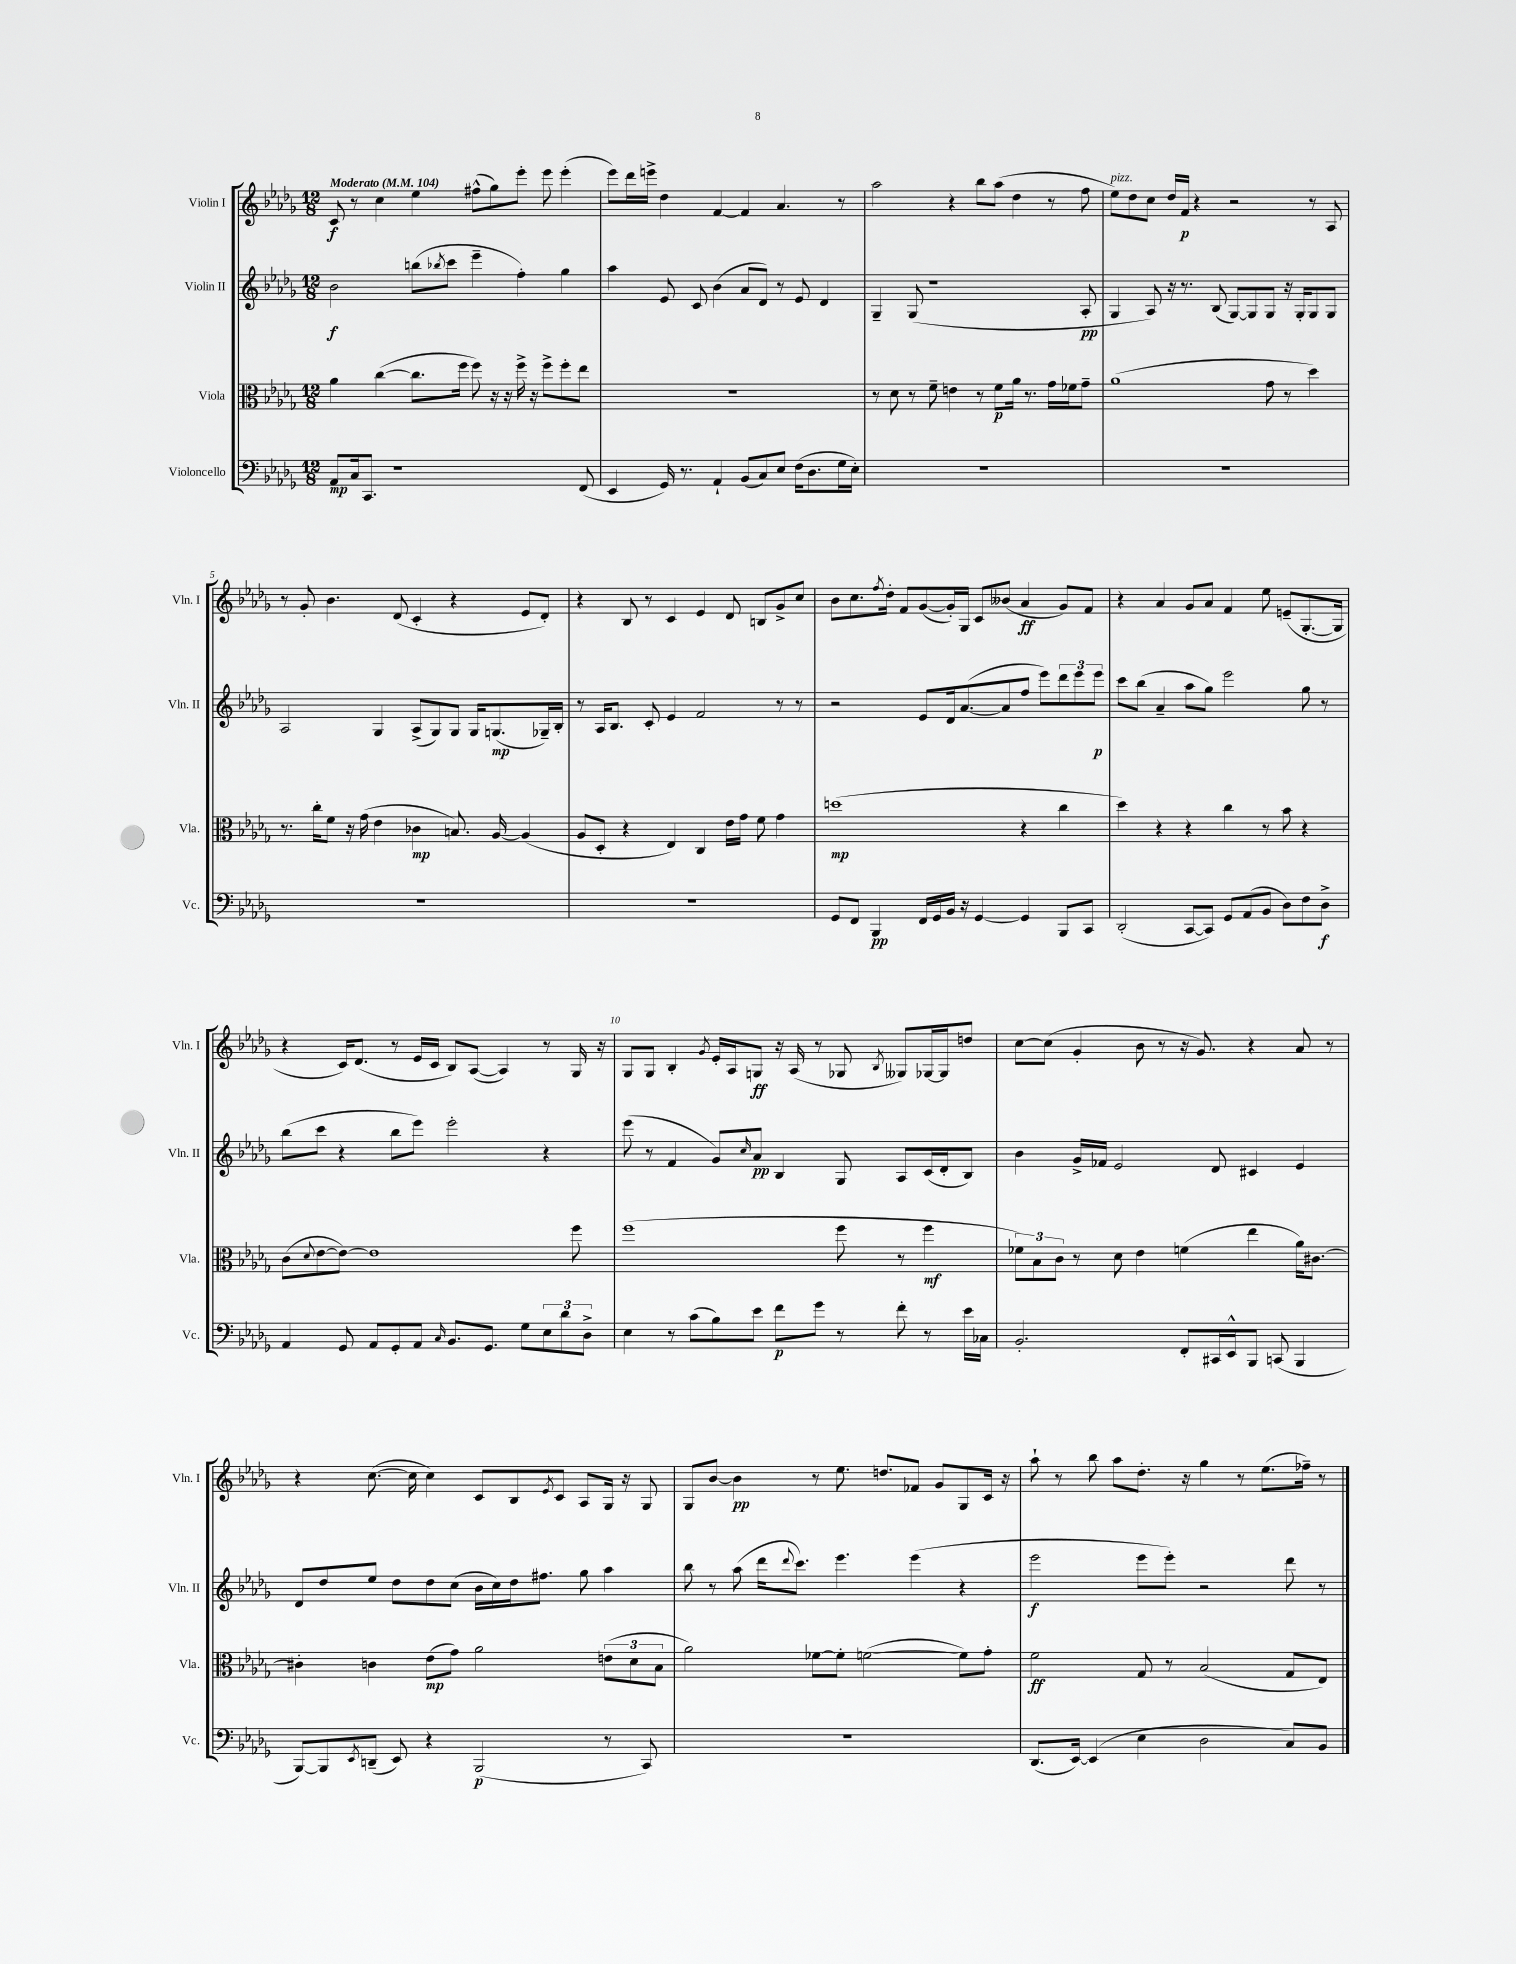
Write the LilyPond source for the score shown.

<<
\new StaffGroup <<
\new Staff = "s0" \with { instrumentName = "Violin I" shortInstrumentName = "Vln. I" } {
    \clef treble \key des \major \numericTimeSignature \time 12/8 \tempo "Moderato" 4 = 104
    c'8\f r8 c''4 ees''4 fis''8-^( ges''8) ees'''8-. ees'''8 ees'''4-.( |
    ees'''8) des'''16 e'''16-> des''4 f'4~ f'4 aes'4. r8 |
    aes''2 r4 bes''8 aes''8( des''4 r8 f''8 |
    ees''8^\markup { \italic "pizz." }) des''8 c''8 des''16 f'16\p r4 r2 r8 aes8 |
    r8 ges'8-. bes'4. des'8( c'4-. r4 ees'8 des'8-.) |
    r4 bes8 r8 c'4 ees'4 des'8 b8 ges'8-> c''8 |
    bes'8 c''8. \acciaccatura { f''8 } des''16-. f'8 ges'8~( ges'16-.) ges16 c'8 beses'8( aes'4\ff ges'8) f'8 |
    r4 aes'4 ges'8 aes'8 f'4 ees''8 e'8--( ges8.~-. ges16 |
    r4 c'16) des'8.( r8 ees'16 c'16 bes8) aes8~( aes4) r8 ges16 r16 |
    ges8 ges8 bes4-. \acciaccatura { ges'8 } ees'16-. aes16 g8\ff r16 aes16( r8 ges8 \acciaccatura { bes8 } geses8) ges16~ ges16 d''8 |
    c''8~ c''8( ges'4-. bes'8 r8 r16 ges'8.) r4 aes'8 r8 |
    r4 c''8.~( c''16 c''4) c'8 bes8 \acciaccatura { ees'8 } c'8 aes8 ges16 r16 ges8 |
    ges8 bes'8~ bes'4\pp r8 ees''8. d''8. fes'8 ges'8 ges8 c'16 r16 |
    aes''8-! r8 bes''8 aes''8 des''8.-. r16 ges''4 r8 ees''8.( fes''16--) r8 \bar "|." |
}
\new Staff = "s1" \with { instrumentName = "Violin II" shortInstrumentName = "Vln. II" } {
    \clef treble \key des \major \numericTimeSignature \time 12/8
    bes'2\f b''8( \acciaccatura { bes''8 } c'''8 ees'''4-- f''4-.) ges''4 |
    aes''4 ees'8 c'8 bes'4( aes'8 des'8) r8 ees'8 des'4 |
    ges4-- ges8( r1 aes8-.\pp |
    ges4 aes8) r16 r8. bes8( ges8~) ges8 ges8 r16 ges16-. ges8 ges8 |
    aes2 ges4 aes8->( ges8) ges8 ges16 g8.\mp( ges16--) bes16-. |
    r8 aes16 bes8. c'8-. ees'4 f'2 r8 r8 |
    r2 ees'8 des'16 aes'8.~( aes'8 f''8 ees'''8) \tuplet 3/2 { des'''8 ees'''8 ees'''8\p } |
    c'''8 bes''8( aes'4-- aes''8 ges''8) ees'''2 ges''8 r8 |
    bes''8( c'''8 r4 bes''8 ees'''8) ees'''2-. r4 |
    ees'''8( r8 f'4 ges'8) \grace { c''16 } aes'8\pp bes4 ges8 aes8 c'16( des'16-. bes8) |
    bes'4 ges'16-> fes'16 ees'2 des'8 cis'4 ees'4 |
    des'8 des''8 ees''8 des''8 des''8 c''8( bes'16 c''16) des''16 fis''8. ges''8 aes''4 |
    bes''8 r8 aes''8( des'''16 \appoggiatura { des'''8 } c'''8.) ees'''4. ees'''4( r4 |
    ees'''2\f ees'''8 ees'''8-.) r2 des'''8 r8 \bar "|." |
}
\new Staff = "s2" \with { instrumentName = "Viola" shortInstrumentName = "Vla." } {
    \clef alto \key des \major \numericTimeSignature \time 12/8
    aes'4 c''4~( c''8. f''16 f''8) r16 r16 f''16-> r16 f''8-> f''8-. ees''8 |
    R1. |
    r8 des'8 r8 f'8-- e'4 r8 f'8\p aes'16 r8. ges'16 fes'16 ges'8-- |
    aes'1( ges'8 r8 des''4) |
    r8. c''16-. f'8 r16 ges'16( ees'4 ces'4\mp b8.) aes16~ aes4( |
    aes8 des8-. r4 ees4) c4 ees'16 ges'16 f'8 ges'4 |
    d''1\mp( r4 c''4 |
    des''4) r4 r4 c''4 r8 bes'8 r4 |
    c'8( \appoggiatura { des'8 } ees'8~ ees'8~) ees'1 f''8 |
    f''1( f''8 r8 f''4\mf |
    \tuplet 3/2 { fes'8) bes8 c'8 } r8 des'8 ees'4 f'4( ees''4 aes'16) cis'8.~ |
    cis'4-. c'4 ees'8\mp( ges'8) aes'2 \tuplet 3/2 { e'8( des'8 bes8 } |
    aes'2) fes'8~ fes'8-. f'2~( f'8) ges'8-. |
    f'2\ff ges8 r8 bes2( ges8 ees8) \bar "|." |
}
\new Staff = "s3" \with { instrumentName = "Violoncello" shortInstrumentName = "Vc." } {
    \clef bass \key des \major \numericTimeSignature \time 12/8
    aes,8\mp c16 c,8. r1 f,8( |
    ees,4 ges,16) r8. aes,4-! bes,8( c8) ees8 f16( des8. ges16 ees16-.) |
    R1. |
    R1. |
    R1. |
    R1. |
    ges,8 f,8 bes,,4\pp f,16 ges,16 bes,16 r16 ges,4~ ges,4 bes,,8 c,8 |
    des,2-.( c,8~ c,8) ges,8 aes,8( bes,8 des8) f8 des8->\f |
    aes,4 ges,8 aes,8 ges,8-. aes,8 \grace { c16 } bes,8. ges,8. ges8 \tuplet 3/2 { ees8 des'8 des8-> } |
    ees4 r8 c'8( bes8) ees'8 f'8\p ges'8 r8 f'8-. r8 ees'16 ces16 |
    bes,2.-. f,8-. cis,16 ees,16-^ bes,,8 c,8( bes,,4 |
    bes,,8~) bes,,8 \acciaccatura { ees,8 } d,8--( ees,8) r4 bes,,2\p( r8 c,8) |
    R1. |
    des,8.( ees,16~) ees,4( ees4 des2 c8) bes,8 \bar "|." |
}
>>
>>
\layout { \context { \Score \override BarNumber.break-visibility = ##(#f #t #t) barNumberVisibility = #(every-nth-bar-number-visible 5) } }
